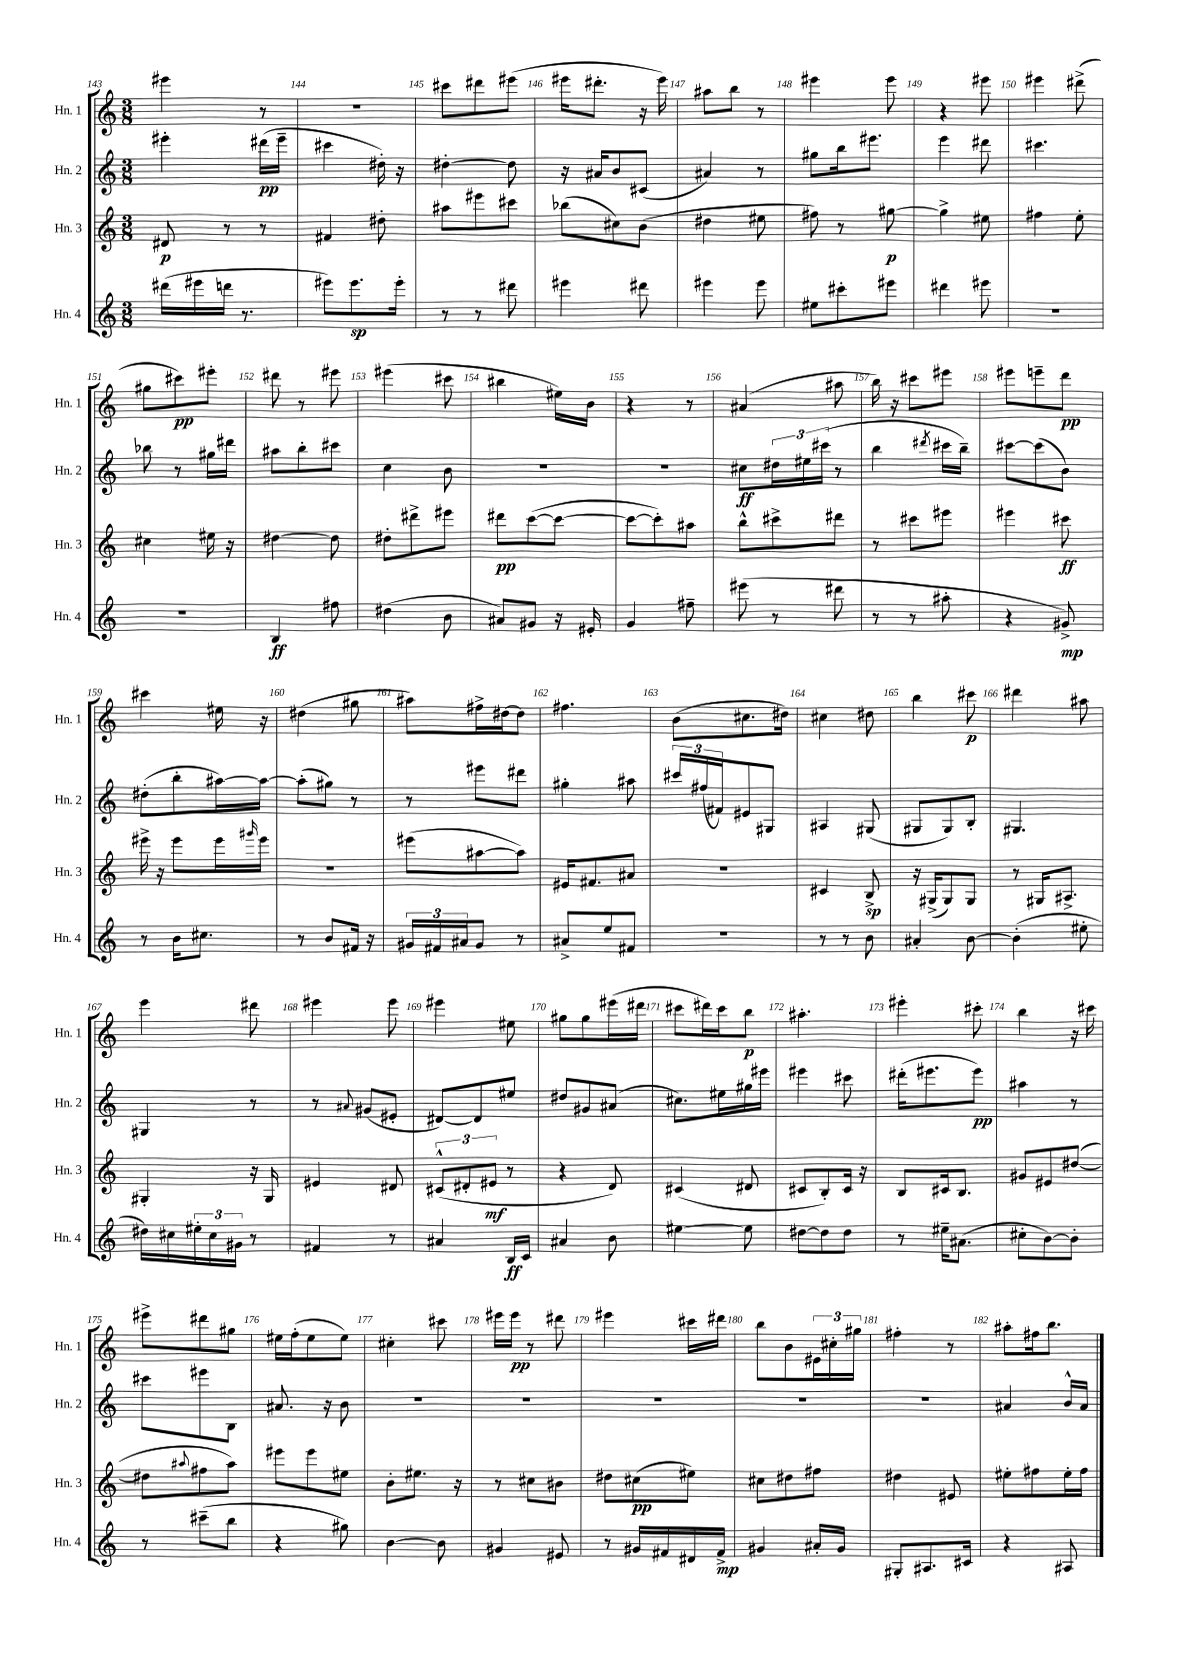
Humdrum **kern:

**kern	**dynam	**kern	**dynam	**kern	**dynam	**kern	**dynam
*part4	*part4	*part3	*part3	*part2	*part2	*part1	*part1
*staff4	*staff4	*staff3	*staff3	*staff2	*staff2	*staff1	*staff1
*I"Hn. 4	*	*I"Hn. 3	*	*I"Hn. 2	*	*I"Hn. 1	*
*I'Hn. 4	*	*I'Hn. 3	*	*I'Hn. 2	*	*I'Hn. 1	*
*clefG2	*	*clefG2	*	*clefG2	*	*clefG2	*
*k[]	*	*k[]	*	*k[]	*	*k[]	*
*M3/8	*	*M3/8	*	*M3/8	*	*M3/8	*
=143	=143	=143	=143	=143	=143	=143	=143
(16ddd#X\LL	.	8d#X/	p	4eee#X'\	.	4eee#X\	.
16eee#X\	.	.	.	.	.	.	.
16dddn\JJ	.	8r	.	.	.	.	.
8.r	.	.	.	.	.	.	.
.	.	8r	.	(16ddd#X\LL	pp	8r	.
.	.	.	.	16eee#~\JJ	.	.	.
=144	=144	=144	=144	=144	=144	=144	=144
8eee#X\L)	.	4f#X/	.	4ccc#X\	.	4.r	.
8.eee#\	sp	.	.	.	.	.	.
.	.	8dd#X'\	.	16dd#X'\)	.	.	.
16eee#'\Jk	.	.	.	16r	.	.	.
=145	=145	=145	=145	=145	=145	=145	=145
8r	.	8aa#X\L	.	[4dd#X'\	.	8ccc#X\L	.
8r	.	8eee#X\	.	.	.	8ddd#X\	.
8ddd#X\	.	8ccc#X\J	.	8dd#\]	.	(8eee#X\J	.
=146	=146	=146	=146	=146	=146	=146	=146
4eee#X\	.	(8bb-X\L	.	16r	.	16eee#X\KL	.
.	.	.	.	16a#X/KL	.	8.ddd#X'\J	.
.	.	8cc#X\)	.	8b/	.	.	.
8ddd#X\	.	(8b\J	.	(8c#X/J	.	16r	.
.	.	.	.	.	.	16eee#\)	.
=147	=147	=147	=147	=147	=147	=147	=147
4eee#X\	.	4dd#X\	.	4a#X/)	.	8aa#X\L	.
.	.	.	.	.	.	8bb\J	.
8eee#\	.	8ee#X\	.	8r	.	8r	.
=148	=148	=148	=148	=148	=148	=148	=148
8ee#X\L	.	8ff#X\)	.	8gg#X\L	.	4eee#X\	.
8ccc#X'\	.	8r	.	16bb\k	.	.	.
.	.	.	.	8.eee#X\J	.	.	.
8eee#X\J	.	[8gg#X\	p	.	.	8eee#\	.
=149	=149	=149	=149	=149	=149	=149	=149
4ddd#X\	.	4gg#^\]	.	4eee\	.	4r	.
8eee#X\	.	8ee#X\	.	8ddd#X\	.	8eee#X\	.
=150	=150	=150	=150	=150	=150	=150	=150
4.r	.	4ff#X\	.	4.ccc#X\	.	4eee#X\	.
.	.	8ee'\	.	.	.	(8ddd#X^\	.
!!LO:LB:g=z
=151	=151	=151	=151	=151	=151	=151	=151
4.r	.	4cc#X\	.	8bb-X\	.	8gg#X\L	.
.	.	.	.	8r	.	8ccc#X\)	pp
.	.	16ee#X\	.	16gg#X\LL	.	8eee#X'\J	.
.	.	16r	.	16ddd#X\JJ	.	.	.
=152	=152	=152	=152	=152	=152	=152	=152
4B/	ff	[4dd#X\	.	8aa#X\L	.	8ddd#X\	.
.	.	.	.	8bb'\	.	8r	.
8ff#X\	.	8dd#\]	.	8ccc#X\J	.	8eee#X\	.
=153	=153	=153	=153	=153	=153	=153	=153
(4dd#X\	.	8dd#X'\L	.	4cc\	.	(4eee#X\	.
.	.	8ddd#X^\	.	.	.	.	.
8b\	.	8eee#X\J	.	8b\	.	8ccc#X\	.
=154	=154	=154	=154	=154	=154	=154	=154
8a#X/L)	.	8ddd#X\L	pp	4.r	.	4bb#X\	.
8g#X/J	.	([8ccc\	.	.	.	.	.
16r	.	8ccc\J_	.	.	.	16ee#X\LL)	.
16e#X'/	.	.	.	.	.	16b\JJ	.
=155	=155	=155	=155	=155	=155	=155	=155
4g/	.	8ccc\L_	.	4.r	.	4r	.
.	.	8ccc'\])	.	.	.	.	.
8ff#X~\	.	8aa#X\J	.	.	.	8r	.
=156	=156	=156	=156	=156	=156	=156	=156
(8eee#X\	.	8bb^^\L	.	8cc#X\L	ff	(4a#X/	.
8r	.	8ccc#X^\	.	24dd#X\L	.	.	.
.	.	.	.	24ee#X\	.	.	.
.	.	.	.	(24ccc#X\JJ	.	.	.
8ddd#X\	.	8ddd#X\J	.	8r	.	8aa#X\	.
=157	=157	=157	=157	=157	=157	=157	=157
8r	.	8r	.	4bb\	.	16bb\)	.
.	.	.	.	.	.	16r	.
8r	.	8ccc#X\L	.	.	.	8ccc#X\L	.
.	.	.	.	8qddd#X/	.	.	.
8aa#X'\	.	8eee#X\J	.	16ccc#X\LL	.	8eee#X\J	.
.	.	.	.	16bb~\JJ)	.	.	.
=158	=158	=158	=158	=158	=158	=158	=158
4r	.	4eee#X\	.	[8ccc#X\L	.	8eee#X\L	.
.	.	.	.	(8ccc#\]	.	8eeen~\	.
8g#X^/)	mp	8ccc#X\	ff	8b\J)	.	8ddd\J	pp
!!LO:LB:g=z
=159	=159	=159	=159	=159	=159	=159	=159
8r	.	16eee#X^\	.	(8dd#X'\L	.	4ccc#X\	.
.	.	16r	.	.	.	.	.
16b\KL	.	8eee#\L	.	8bb'\	.	.	.
8.cc#X\J	.	.	.	.	.	.	.
.	.	16eee#\L	.	[16aa#X\L)	.	16ee#X\	.
.	.	16qqggg#X/	.	.	.	.	.
.	.	16eee#\JJ	.	16aa#\JJ_	.	16r	.
=160	=160	=160	=160	=160	=160	=160	=160
8r	.	4.r	.	(8aa#'\L]	.	(4dd#X\	.
8b/L	.	.	.	8gg#X\J)	.	.	.
16f#X/Jk	.	.	.	8r	.	8gg#X\	.
16r	.	.	.	.	.	.	.
=161	=161	=161	=161	=161	=161	=161	=161
24g#X/LL	.	(8eee#X\L	.	8r	.	8aa#X\L)	.
24f#X/	.	.	.	.	.	.	.
24a#X/J	.	.	.	.	.	.	.
8g#/J	.	[8aa#X\	.	8eee#X\L	.	16ff#X^\L	.
.	.	.	.	.	.	[16dd#X\J	.
8r	.	8aa#\J])	.	8ddd#X\J	.	8dd#\J]	.
=162	=162	=162	=162	=162	=162	=162	=162
8a#X^/L	.	16e#X/KL	.	4gg#X'\	.	4.ff#X\	.
.	.	8.f#X/	.	.	.	.	.
8ee/	.	.	.	.	.	.	.
8f#X/J	.	8a#X/J	.	8aa#X\	.	.	.
=163	=163	=163	=163	=163	=163	=163	=163
4.r	.	4.r	.	24ccc#X/LL	.	(8b\L	.
.	.	.	.	(24ff#X/	.	.	.
.	.	.	.	24f#X/J)	.	.	.
.	.	.	.	8e#X/	.	8.cc#X\	.
.	.	.	.	8G#X/J	.	.	.
.	.	.	.	.	.	16dd#X\Jk)	.
=164	=164	=164	=164	=164	=164	=164	=164
8r	.	4c#X/	.	4A#X/	.	4cc#X\	.
8r	.	.	.	.	.	.	.
8b\	.	8B^/	sp	(8G#X/	.	8dd#X\	.
=165	=165	=165	=165	=165	=165	=165	=165
4a#X'/	.	16r	.	8G#X/L	.	4bb\	.
.	.	(16G#X^/KL	.	.	.	.	.
.	.	8G#/)	.	8G#/)	.	.	.
[8b\	.	8G#/J	.	8B'/J	.	8ccc#X\	p
=166	=166	=166	=166	=166	=166	=166	=166
(4b'\]	.	8r	.	4.G#X/	.	4ddd#X\	.
.	.	16G#X/KL	.	.	.	.	.
.	.	8.A#X^/J	.	.	.	.	.
8ee#X'\	.	.	.	.	.	8aa#X\	.
!!LO:LB:g=z
=167	=167	=167	=167	=167	=167	=167	=167
16dd#X\LL)	.	4G#X'/	.	4G#X/	.	4eee\	.
16cc#X\	.	.	.	.	.	.	.
24ee#X'\	.	.	.	.	.	.	.
24cc#\	.	.	.	.	.	.	.
24g#X\JJ	.	.	.	.	.	.	.
8r	.	16r	.	8r	.	8ddd#X\	.
.	.	16G#/	.	.	.	.	.
=168	=168	=168	=168	=168	=168	=168	=168
4f#X/	.	4e#X/	.	8r	.	4eee#X\	.
.	.	.	.	8qqa#X/	.	.	.
.	.	.	.	(8g#X/L	.	.	.
8r	.	8d#X/	.	8e#X'/J	.	8eee#\	.
=169	=169	=169	=169	=169	=169	=169	=169
4a#X/	.	(12c#X^^/L	.	[8d#X/L)	.	4eee#X\	.
.	.	12d#X'/	.	.	.	.	.
.	.	.	.	8d#/]	.	.	.
.	.	12e#X/J	mf	.	.	.	.
16B/LL	ff	8r	.	8ee#X/J	.	8ee#X\	.
16c/JJ	.	.	.	.	.	.	.
=170	=170	=170	=170	=170	=170	=170	=170
4a#X/	.	4r	.	8dd#X/L	.	8gg#X\L	.
.	.	.	.	8g#X/	.	8gg#\	.
8b\	.	8d/)	.	(8a#X/J	.	(16eee#X\L	.
.	.	.	.	.	.	16ddd#X\JJ	.
=171	=171	=171	=171	=171	=171	=171	=171
[4ee#X\	.	(4c#X/	.	8.cc#X\L)	.	8ccc#X\L	.
.	.	.	.	.	.	16ddd#X\L)	.
.	.	.	.	16ee#X\L	.	16ccc#\J	.
8ee#\]	.	8d#X/	.	16gg#X\	.	8bb\J	p
.	.	.	.	16eee#X\JJ	.	.	.
=172	=172	=172	=172	=172	=172	=172	=172
[8dd#X\L	.	8c#X/L	.	4eee#X\	.	4.aa#X'\	.
8dd#\]	.	8B'/)	.	.	.	.	.
8dd#\J	.	16c#/Jk	.	8ccc#X\	.	.	.
.	.	16r	.	.	.	.	.
=173	=173	=173	=173	=173	=173	=173	=173
8r	.	8B/L	.	(16ddd#X'\KL	.	4eee#X'\	.
.	.	.	.	8.eee#X\	.	.	.
16ee#X~\KL	.	16c#X/k	.	.	.	.	.
(8.a#X\J	.	8.B/J	.	.	.	.	.
.	.	.	.	8eee#\J)	pp	8ccc#X'\	.
=174	=174	=174	=174	=174	=174	=174	=174
8cc#X'\L	.	8g#X/L	.	4aa#X\	.	4bb\	.
[8b\)	.	8e#X/	.	.	.	.	.
8b'\J]	.	([8dd#X/J	.	8r	.	16r	.
.	.	.	.	.	.	16ccc#X\	.
!!LO:LB:g=z
=175	=175	=175	=175	=175	=175	=175	=175
8r	.	8dd#X\L]	.	8ccc#X\L	.	8eee#X^\L	.
.	.	8qqaa#X/	.	.	.	.	.
(8ccc#X~\L	.	8ff#X\	.	8eee#X\	.	8ddd#X\	.
8bb\J	.	8aa#\J)	.	8B\J	.	8gg#X\J	.
=176	=176	=176	=176	=176	=176	=176	=176
4r	.	8eee#X\L	.	8.a#X/	.	16ee#X\LL	.
.	.	.	.	.	.	(16ff'\J	.
.	.	8eee#\	.	.	.	8ee#\	.
.	.	.	.	16r	.	.	.
8gg#X\)	.	8ee#X\J	.	8b\	.	8ee#\J)	.
=177	=177	=177	=177	=177	=177	=177	=177
[4b\	.	8b'\L	.	4.r	.	4cc#X'\	.
.	.	8.ee#X\J	.	.	.	.	.
8b\]	.	.	.	.	.	8ccc#X\	.
.	.	16r	.	.	.	.	.
=178	=178	=178	=178	=178	=178	=178	=178
4g#X/	.	8r	.	4.r	.	16eee#X\LL	.
.	.	.	.	.	.	16eee#\JJ	pp
.	.	8cc#X\L	.	.	.	8r	.
8e#X/	.	8b#X\J	.	.	.	8ddd#X\	.
=179	=179	=179	=179	=179	=179	=179	=179
8r	.	8dd#X\L	.	4.r	.	4eee#X\	.
16g#X/LL	.	(8cc#X\	pp	.	.	.	.
16f#X/	.	.	.	.	.	.	.
16d#X/	.	8ee#X\J)	.	.	.	16ccc#X\LL	.
16f#^/JJ	mp	.	.	.	.	16ddd#X\JJ	.
=180	=180	=180	=180	=180	=180	=180	=180
4g#X/	.	8cc#X\L	.	4.r	.	8bb\L	.
.	.	8dd#X\	.	.	.	8b\	.
16a#X'/LL	.	8ff#X\J	.	.	.	24e#X\L	.
.	.	.	.	.	.	24cc#X'\	.
16g#/JJ	.	.	.	.	.	.	.
.	.	.	.	.	.	24gg#X\JJ	.
=181	=181	=181	=181	=181	=181	=181	=181
8G#X'/L	.	4dd#X\	.	4.r	.	4ff#X'\	.
8.A#X/	.	.	.	.	.	.	.
.	.	8e#X/	.	.	.	8r	.
16c#X/Jk	.	.	.	.	.	.	.
=182	=182	=182	=182	=182	=182	=182	=182
4r	.	8ee#X'\L	.	4a#X/	.	8aa#X'\L	.
.	.	8ff#X\	.	.	.	16ff#X\k	.
.	.	.	.	.	.	8.bb\J	.
8A#X/	.	16ee#'\L	.	16b^^/LL	.	.	.
.	.	16ff#\JJ	.	16a#/JJ	.	.	.
==	==	==	==	==	==	==	==
*-	*-	*-	*-	*-	*-	*-	*-
